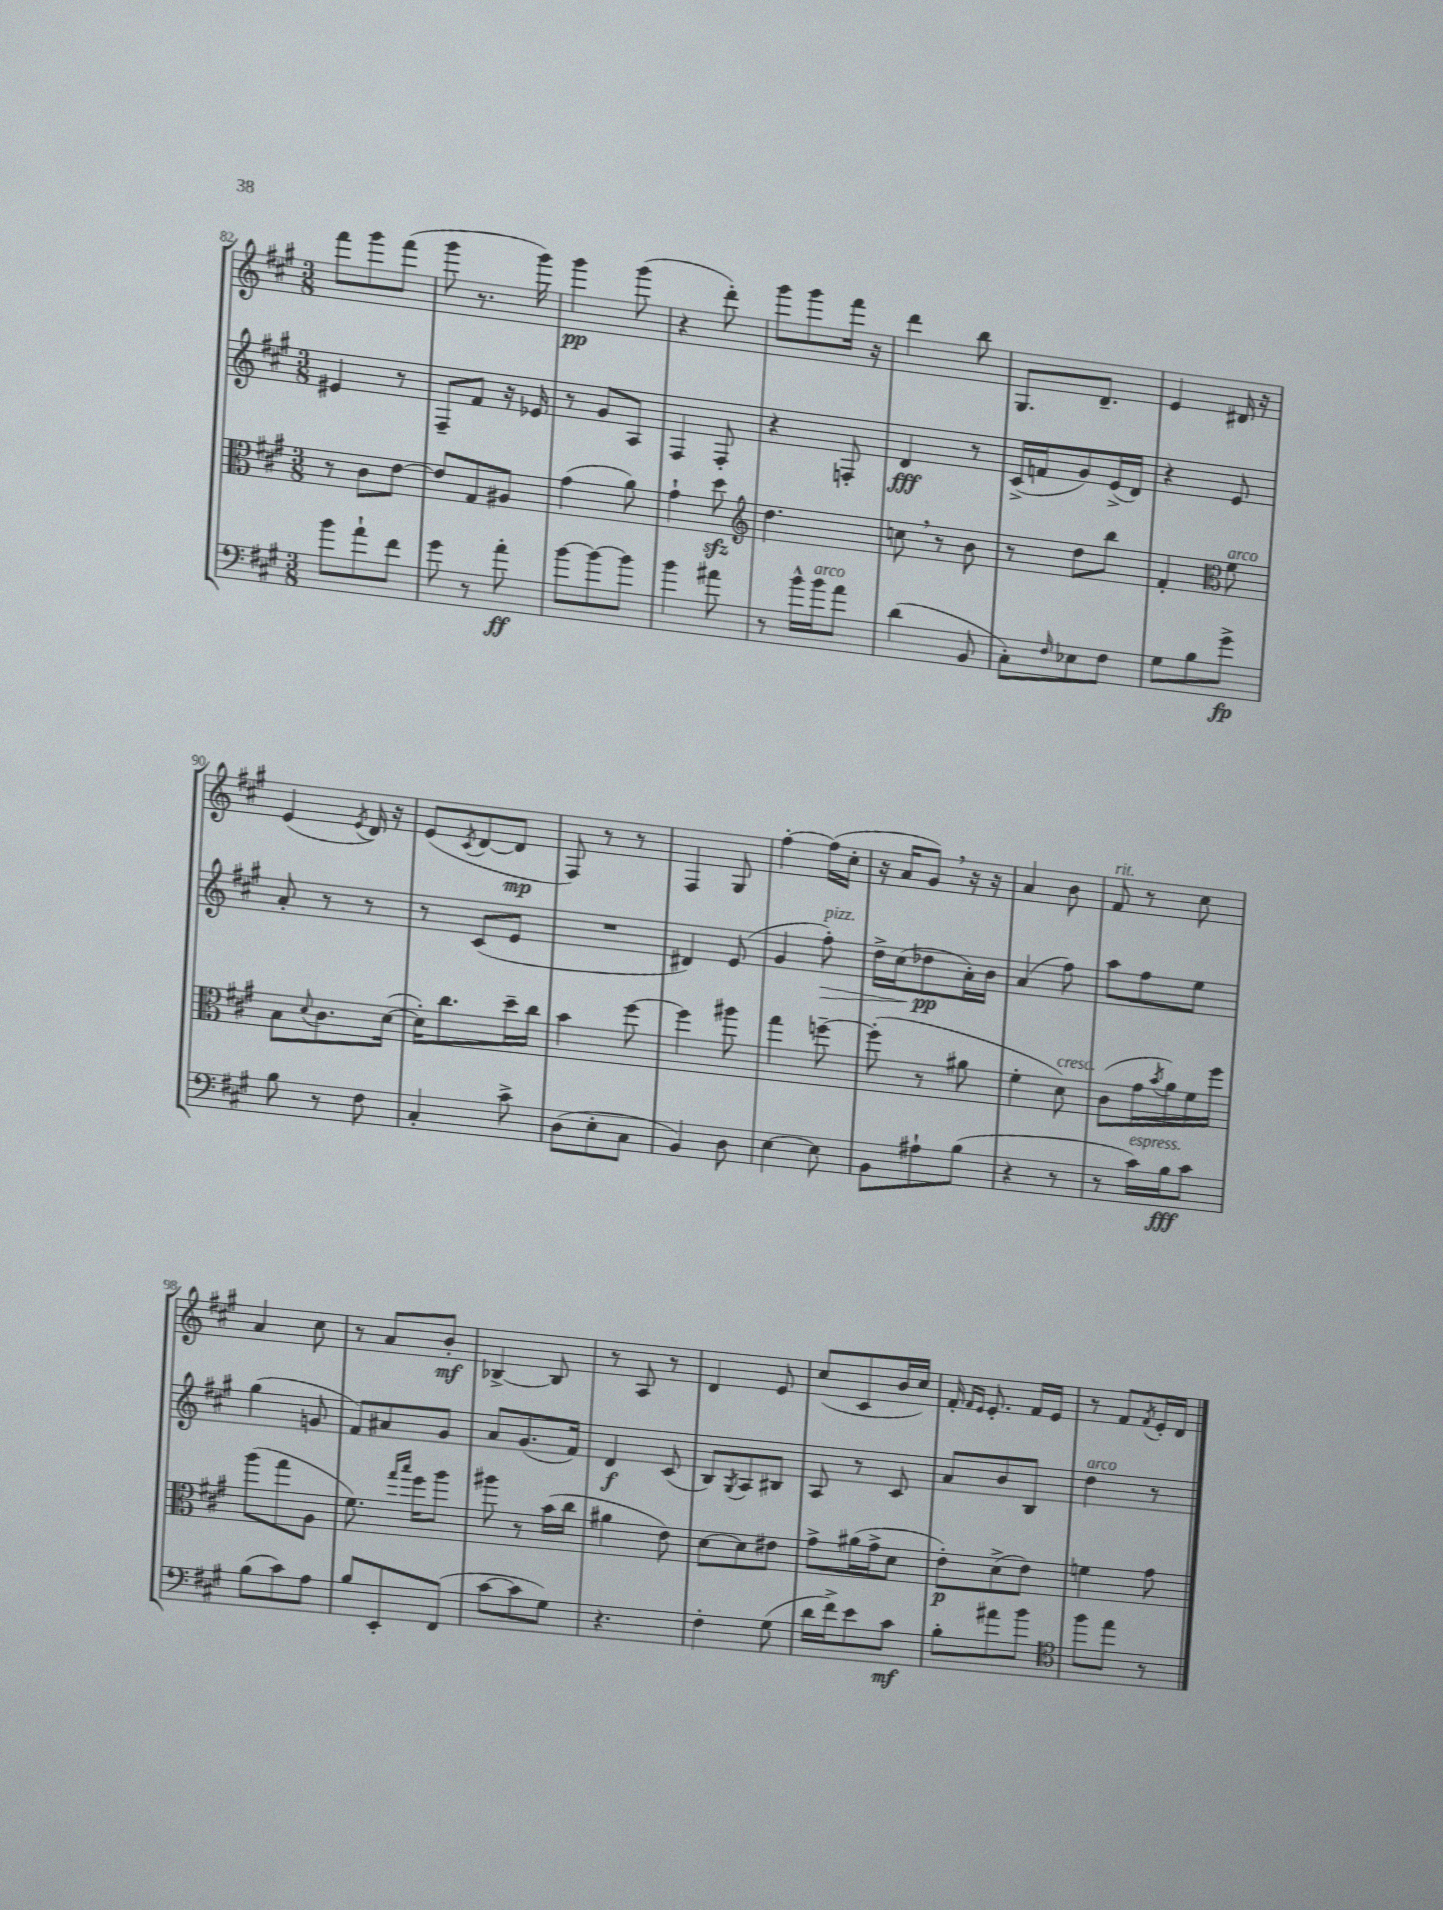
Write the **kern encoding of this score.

**kern	**dynam	**kern	**dynam	**kern	**dynam	**kern	**dynam
*part4	*part4	*part3	*part3	*part2	*part2	*part1	*part1
*staff4	*staff4	*staff3	*staff3	*staff2	*staff2	*staff1	*staff1
*clefF4	*	*clefC3	*	*clefG2	*	*clefG2	*
*k[f#c#g#]	*	*k[f#c#g#]	*	*k[f#c#g#]	*	*k[f#c#g#]	*
*M3/8	*	*M3/8	*	*M3/8	*	*M3/8	*
=82	=82	=82	=82	=82	=82	=82	=82
8b\L	.	8r	.	4e#X/	.	8fff#\L	.
8a`\	.	8c#\L	.	.	.	8ggg#\	.
8f#\J	.	[8e\J	.	8r	.	(8fff#\J	.
=83	=83	=83	=83	=83	=83	=83	=83
8g#\	.	8e/L]	.	8F#~/L	.	8ggg#\	.
8r	.	8G#/	.	8f#/J	.	8.r	.
8a'\	ff	8A#X/J	.	16r	.	.	.
.	.	.	.	16e-X/	.	16ggg#\)	.
=84	=84	=84	=84	=84	=84	=84	=84
[8b\L	.	(4g#\	.	8r	.	4ggg#\	pp
8b\_	.	.	.	8g#/L	.	.	.
8b\J]	.	8a\)	.	8A/J	.	(8ggg#\	.
=85	=85	=85	=85	=85	=85	=85	=85
4b\	.	4g#`\	.	4F#/	.	4r	.
8a#X\	.	8ddzz\	.	8F#'/	.	8ddd'\)	.
=86	=86	=86	=86	=86	=86	=86	=86
*	*	*clefG2	*	*	*	*	*
8r	.	4.dd\	.	4r	.	8ggg#\L	.
16b^^\LL	.	.	.	.	.	8ggg#\	.
!LO:TX:a:i:t=arco	!	!	!	!	!	!	!
16b\J	.	.	.	.	.	.	.
8a\J	.	.	.	8Fn'/	.	16fff#\Jk	.
.	.	.	.	.	.	16r	.
=87	=87	=87	=87	=87	=87	=87	=87
(4d\	.	8ccn,\	.	4d/	fff	4ddd\	.
.	.	8r	.	.	.	.	.
8BB/	.	8b\	.	8r	.	8bb\	.
=88	=88	=88	=88	=88	=88	=88	=88
8C#'\L)	.	8r	.	(16c#^/LL	.	8.G#/L	.
.	.	.	.	16fn/J	.	.	.
16qqF#/	.	.	.	.	.	.	.
8E-X\	.	8dd\L	.	8g#/)	.	.	.
.	.	.	.	.	.	8.d~/J	.
8F#\J	.	8bb\J	.	(16e^/L	.	.	.
.	.	.	.	16d/JJ)	.	.	.
=89	=89	=89	=89	=89	=89	=89	=89
8G#\L	.	4f#'/	.	4r	.	4e/	.
8B\	.	.	.	.	.	.	.
*	*	*clefC3	*	*	*	*	*
!	!	!LO:TX:a:i:t=arco	!	!	!	!	!
8g#^\J	fp	8f#\	.	8e/	.	16d#X/	.
.	.	.	.	.	.	16r	.
!!LO:LB:g=z
=90	=90	=90	=90	=90	=90	=90	=90
8B\	.	8B\L	.	8a'/	.	(4e/	.
.	.	8qqd/	.	.	.	.	.
8r	.	8.c#\	.	8r	.	.	.
.	.	.	.	.	.	8qe/	.
8F#\	.	.	.	8r	.	16d/)	.
.	.	([16d\Jk	.	.	.	16r	.
=91	=91	=91	=91	=91	=91	=91	=91
4C#'/	.	16d'\KL])	.	8r	.	(8e/L	.
.	.	8.cc#\	.	.	.	.	.
.	.	.	.	.	.	8qc#/	.
.	.	.	.	(8c#/L	.	[8d/	.
8c#^\	.	16dd~\L	.	8e/J	.	8d/J]	mp
.	.	16cc#\JJ	.	.	.	.	.
=92	=92	=92	=92	=92	=92	=92	=92
(8D\L	.	4b\	.	4.r	.	8F#/)	.
8E'\	.	.	.	.	.	8r	.
8C#\J	.	[8ff#\	.	.	.	8r	.
=93	=93	=93	=93	=93	=93	=93	=93
4BB/)	.	4ff#\]	.	4d#X/)	.	4F#/	.
8D\	.	8aa#X\	.	(8e/	.	8G#/	.
=94	=94	=94	=94	=94	=94	=94	=94
[4E\	.	4gg#\	.	4g#/	.	[4ff#'\	.
!	!	!	!	!LO:TX:a:i:t=pizz.	!	!	!
!	!	!	!	!	!LO:HP:b	!	!
8E\]	.	[8ffn~\	.	8ff#'\)	>	(16ff#\LL]	.
.	.	.	.	.	.	16cc#'\JJ	.
=95	=95	=95	=95	=95	=95	=95	=95
8BB\L	.	(8ff'\]	.	16dd^\LL	.	16r	.
.	.	.	.	(16cc#\J	.	16a/KL	.
8A#X`\	.	8r	.	8dd-X\	pp	8g#,/J)	.
(8B\J	.	8a#X\	.	16a'\L)	]	16r	.
.	.	.	.	16b\JJ	.	16r	.
=96	=96	=96	=96	=96	=96	=96	=96
4r	.	4f#'\	.	(4a/	.	4a/	.
!	!	!LO:TX:a:i:t=cresc.	!	!	!	!	!
8r	.	8d\)	.	8ff#\)	.	8b\	.
=97	=97	=97	=97	=97	=97	=97	=97
!	!	!	!	!	!	!LO:TX:a:i:t=rit.	!
8r	.	(8c#\L	.	8aa\L	.	8f#/	.
!LO:TX:a:i:t=espress.	!	!	!	!	!	!	!
16c#\LL)	.	16g#\L	.	8ff#\	.	8r	.
.	.	8qb/	.	.	.	.	.
16B\J	fff	16a\)	.	.	.	.	.
8c#\J	.	16f#\	.	8ee\J	.	8cc#\	.
.	.	16ff#\JJ	.	.	.	.	.
!!LO:LB:g=z
=98	=98	=98	=98	=98	=98	=98	=98
(8B\L	.	(8aa\L	.	(4gg#\	.	4a/	.
8c#\)	.	8gg#\	.	.	.	.	.
8A\J	.	8A\J	.	8gn/	.	8cc#\	.
=99	=99	=99	=99	=99	=99	=99	=99
8B/L	.	8.f#\)	.	8f#/L)	.	8r	.
8EE'/	.	.	.	8a#X/	.	8a/L	.
.	.	16qqgg#/LL	.	.	.	.	.
.	.	16qqbb/JJ	.	.	.	.	.
.	.	16ff#\KL	.	.	.	.	.
(8FF#/J	.	8aa\J	.	8g#/J	.	8b'/J	mf
=100	=100	=100	=100	=100	=100	=100	=100
[8c#\L	.	8aa#X\	.	8a/L	.	[4B-X^/	.
8c#\]	.	8r	.	(8.g#/	.	.	.
8G#\J)	.	(16b\LL	.	.	.	8B-/]	.
.	.	16cc#\JJ	.	16f#/Jk)	.	.	.
=101	=101	=101	=101	=101	=101	=101	=101
4.r	.	4a#X\	.	4d/	f	8r	.
.	.	.	.	.	.	8A/	.
.	.	8e\)	.	(8c#/	.	8r	.
=102	=102	=102	=102	=102	=102	=102	=102
4F#'\	.	[8d\L	.	8B/L)	.	4d/	.
.	.	.	.	8qG#/	.	.	.
.	.	8d\]	.	8A/	.	.	.
(8G#\	.	8e#X\J	.	8B#X/J	.	8e/	.
=103	=103	=103	=103	=103	=103	=103	=103
16d\LL	.	8g#^\L	.	8A/	.	(8cc#/L	.
16f#^\J)	.	.	.	.	.	.	.
8e\	.	(16a#X\L	.	8r	.	8c#/	.
.	.	16g#^\J	.	.	.	.	.
8c#\J	mf	8d\J	.	8c#/	.	16b/L	.
.	.	.	.	.	.	16cc#/JJ)	.
=104	=104	=104	=104	=104	=104	=104	=104
8B'\L	.	8e'\L)	p	8a/L	.	16f#'/	.
.	.	.	.	.	.	16qqf#/LL	.
.	.	.	.	.	.	16qqe/JJ	.
.	.	.	.	.	.	8.e'/	.
8a#X\	.	(8d^\	.	8b/	.	.	.
8b\J	.	8e\J)	.	8B/J	.	16f#/LL	.
.	.	.	.	.	.	16e/JJ	.
=105	=105	=105	=105	=105	=105	=105	=105
*clefC4	*	*	*	*	*	*	*
!	!	!	!	!LO:TX:a:i:t=arco	!	!	!
8ff#\L	.	4fn\	.	4dd\	.	8r	.
8ee\J	.	.	.	.	.	8f#/L	.
.	.	.	.	.	.	8qf#/	.
8r	.	8g#\	.	8r	.	16e'/L	.
.	.	.	.	.	.	16d/JJ	.
==	==	==	==	==	==	==	==
*-	*-	*-	*-	*-	*-	*-	*-
